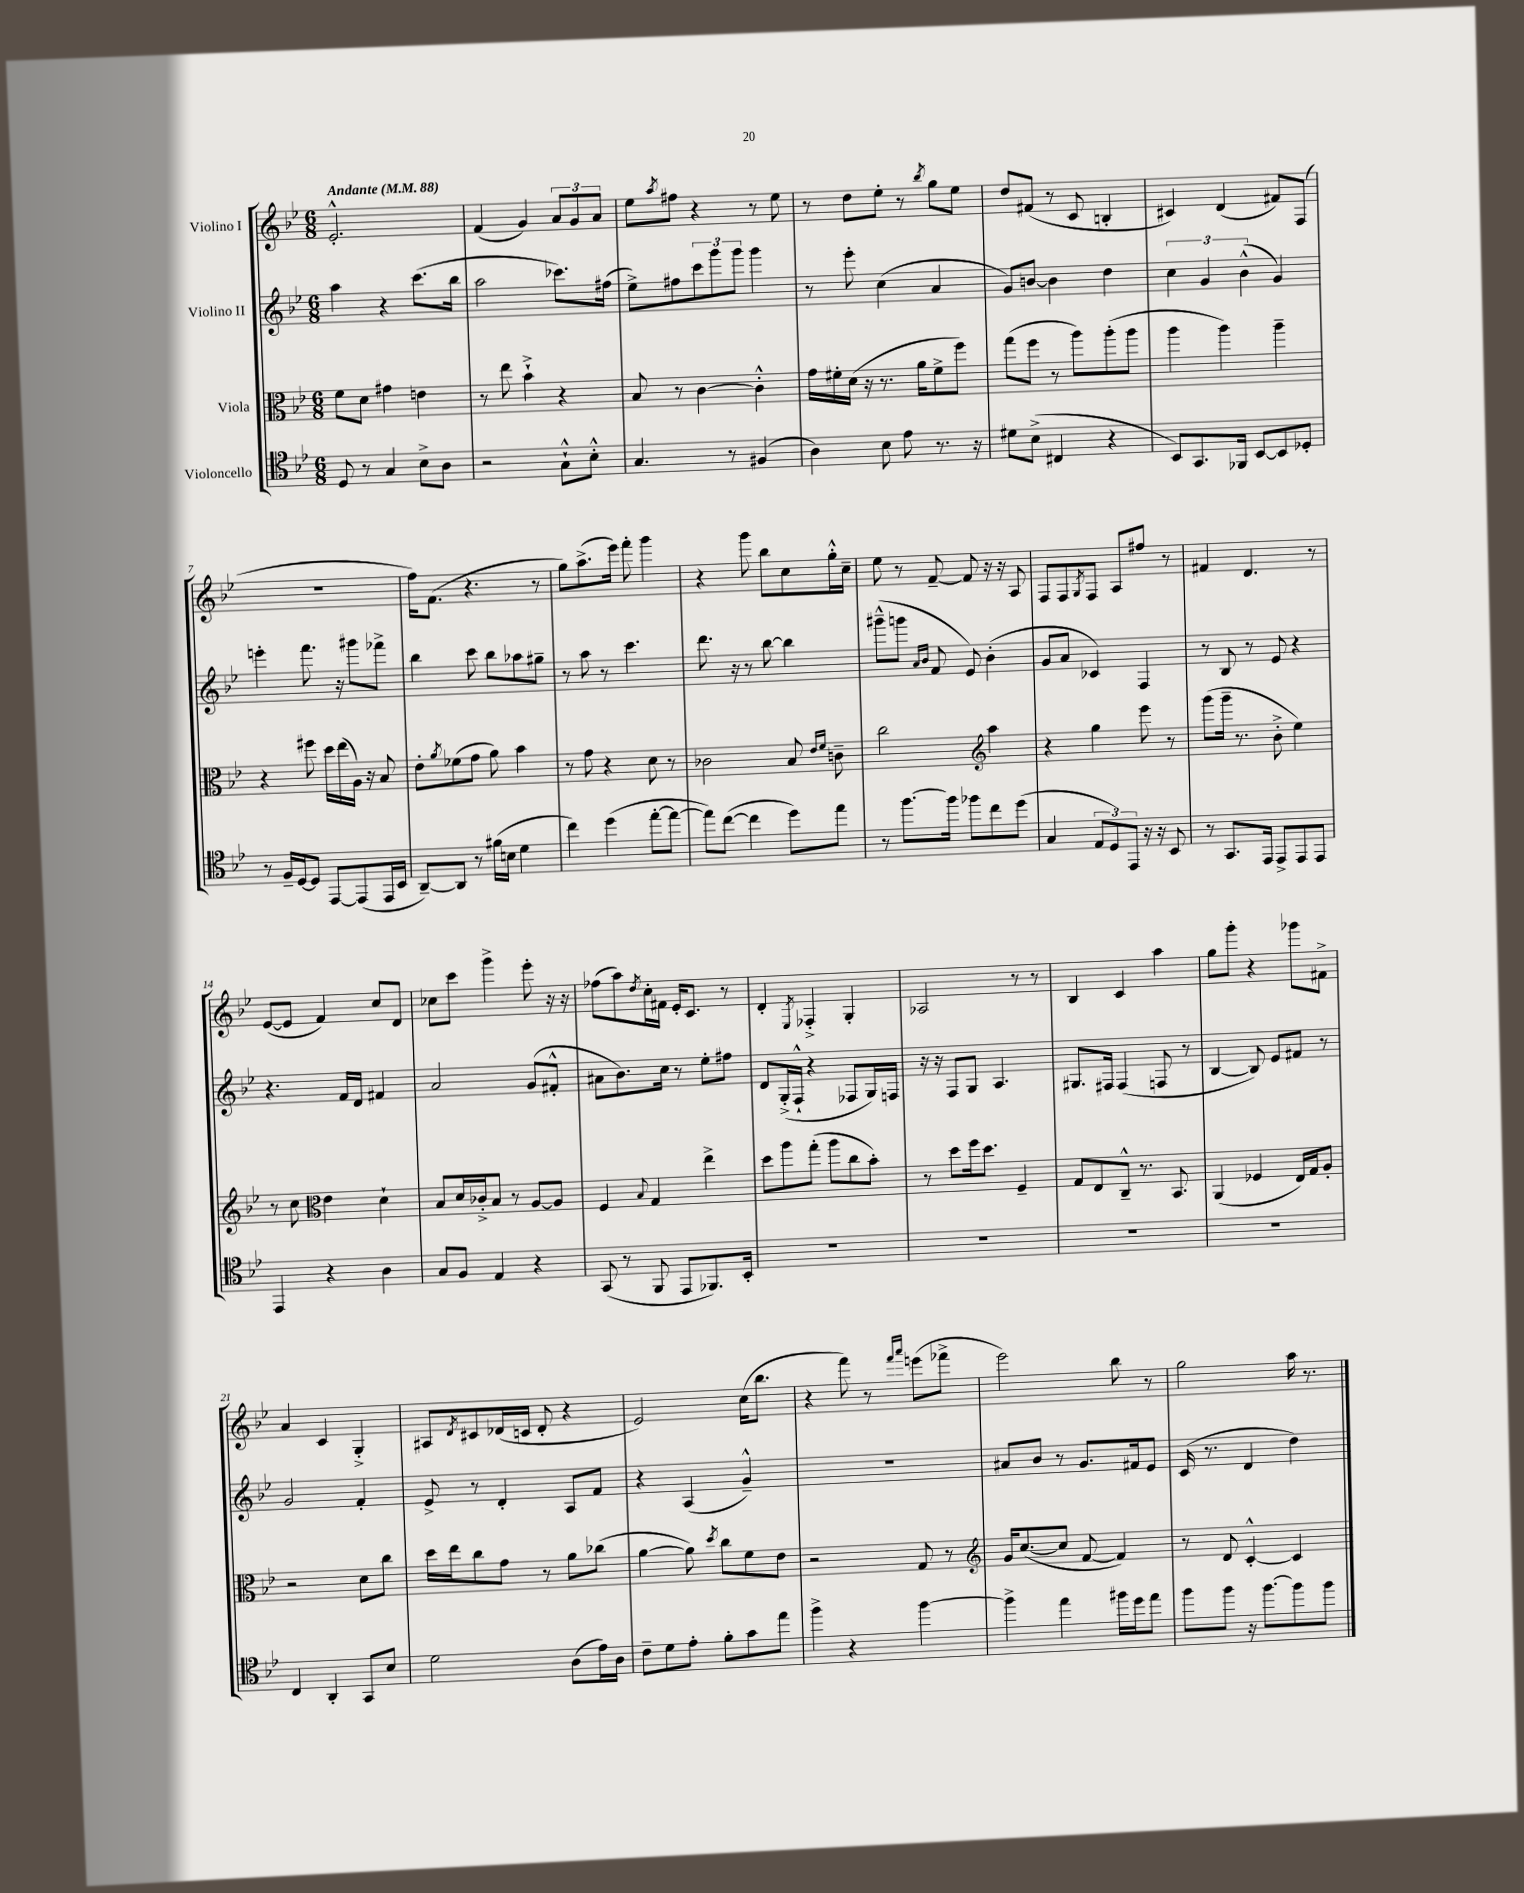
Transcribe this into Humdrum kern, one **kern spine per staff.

**kern	**kern	**kern	**kern
*part4	*part3	*part2	*part1
*staff4	*staff3	*staff2	*staff1
*I"Violoncello	*I"Viola	*I"Violino II	*I"Violino I
*clefC4	*clefC3	*clefG2	*clefG2
*k[b-e-]	*k[b-e-]	*k[b-e-]	*k[b-e-]
*M6/8	*M6/8	*M6/8	*M6/8
*MM88	*MM88	*MM88	*MM88
=1	=1	=1	=1
!	!	!	!LO:TX:a:B:t=Andante
8D/	8f\L	4aa\	2.e-'^^/
8r	8d\J	.	.
4G/	4g#X\	4r	.
8B-^\L	4en\	(8.ccc\L	.
8A\J	.	.	.
.	.	16bb-\Jk	.
=2	=2	=2	=2
2r	8r	2aa\	(4f/
.	8ee-\	.	.
.	4b-`^\	.	4g/)
8G`^^\L	4r	8.ccc-X\L)	12a/L
.	.	.	12g/
8B-'^^\J	.	.	.
.	.	.	12a/J
.	.	(16ff#X\Jk	.
=3	=3	=3	=3
4.G/	8B-/	8ee-^\L)	8ee-\L
.	.	.	8qaa/
.	8r	8ff#X\	8ff#X\J
.	[4c\	12ccc\	4r
.	.	12ggg\	.
8r	.	.	.
.	.	12ggg\J	.
(4F#X/	4c'^^\]	4ggg\	8r
.	.	.	8ee-\
=4	=4	=4	=4
4A\)	16g\LL	8r	8r
.	16f#X'\	.	.
.	(16d\JJ	8eee-'\	8dd\L
.	16r	.	.
8B-\	8.r	(4cc\	8ee-'\J
8e-\	.	.	8r
.	16a\KL	.	.
.	.	.	8qbb-/
8.r	8f#^\	4a/	8gg\L
.	8ff\J)	.	8ee-\J
16r	.	.	.
=5	=5	=5	=5
8d#X\L	(8gg\L	8g/L)	8dd/L
(8B-^\J	8ff\J	[8bn/J	(8f#X/J
4C#X/	8r	4b\]	8r
.	8aa\L)	.	8c/
4r	(8aa'\	4dd\	4Bn'/
.	8aa\J	.	.
=6	=6	=6	=6
8BB-/L)	4aa\	6cc\	4c#X/)
8.GG/	.	.	.
.	.	6g/	.
.	4aa\)	.	(4d/
16FF-X/Jk	.	.	.
.	.	(6b-^^\	.
[8BB-/L	.	.	.
8BB-/]	4aa~\	4g/)	8f#X/L)
8D-X'/J	.	.	(8F/J
!!LO:LB:g=z
=7	=7	=7	=7
8r	4r	4eeen'\	2.r
16F~/LL	.	.	.
[16D/J	.	.	.
8D/J]	8ff#X\	8.fff\	.
[8EE-/L	16dd\LL	.	.
.	(16ee-\	16r	.
(8EE-/]	16A\JJ)	8ggg#X\L	.
.	16r	.	.
16EE-/L	8B-/	8fff-X^\J	.
16BB-/JJ	.	.	.
=8	=8	=8	=8
[8AA~/L)	8e-'\L	4bb-\	16ff\KL)
.	.	.	(8.f\J
.	8qa/	.	.
8AA/J]	(8f-X\	.	.
8r	8g\J	8ccc\	4.r
(16f#X\LL	8a\)	8bb-\L	.
16Bn\JJ	.	.	.
4d\	4b-\	8aa-X\	.
.	.	8gg#X~\J	8r
=9	=9	=9	=9
4cc\)	8r	8r	8gg\L)
.	8g\	8aa\	(8.aa^\
(4dd\	4r	8r	.
.	.	.	16eee-\Jk)
.	.	4.ccc\	8fff'\
[8ee-'\L	8d\	.	4ggg\
8ee-\J_	8r	.	.
=10	=10	=10	=10
8ee-\L])	2c-X\	8.ddd\	4r
([8cc\J	.	.	.
.	.	16r	.
4cc\]	.	8r	8ggg\
.	.	[8bb-\	8bb-\L
8dd\L)	8B-/	4bb-\]	8cc\
.	16qqe-/LL	.	.
.	16qqf/JJ	.	.
8ee-\J	8cn~\	.	16gg'^^\L
.	.	.	16cc~\JJ
=11	=11	=11	=11
8r	2cc\	(8ggg#X~^^\L	8ee-\
[8.ff\L	.	8gggn\J	8r
.	.	16qqa/LL	.
.	.	16qqb-/JJ	.
.	.	8f/	[8f~/
16ff\Jk]	.	.	.
8ff-X\L	.	8e-/)	8f/]
*	*clefG2	*	*
8cc\	4aa\	(4b-'\	16r
.	.	.	16r
(8dd\J	.	.	8A/
=12	=12	=12	=12
4G/	4r	8g/L	8F/L
.	.	8a/J	8F/
.	.	.	8qG/
12E-/L	4gg\	4c-X/)	8F/J
12D/)	.	.	.
.	.	.	8A/L
12EE-/J	.	.	.
16r	8eee-\	4F/	8ff#X/J
16r	.	.	.
8BB-/	8r	.	8r
=13	=13	=13	=13
8r	(8ggg\L	8r	4f#X/
8.GG/L	16ggg~\Jk	8B-/	.
.	8.r	.	.
.	.	8r	4.d/
16EE-/Jk	.	.	.
8EE-^/L	8b-'^\	8e-/	.
8EE-/	4ee-\)	4r	.
8EE-/J	.	.	8r
!!LO:LB:g=z
=14	=14	=14	=14
4EE-/	8r	4.r	([8e-/L
.	8cc\	.	8e-/J]
*	*clefC3	*	*
4r	4e-\	.	4f/)
.	.	16f/LL	.
.	.	16d/JJ	.
4A\	4d`\	4f#X/	8cc/L
.	.	.	8d/J
=15	=15	=15	=15
8G/L	8B-/L	2a/	8cc-X\L
8F/J	16d/L	.	8ccc\J
.	16c-X'^/J	.	.
4E-/	8B-/J	.	4ggg^\
.	8r	.	.
4r	[8A/L	(8g/L	8eee-'\
.	8A/J]	8f#X'^^/J	16r
.	.	.	16r
=16	=16	=16	=16
(8GG/	4F/	8a#X\L	(8ff-X\L
8r	.	8.b-\)	8aa\)
.	8qqB-/	.	8qdd/
8FF/	4G/	.	16cc'\L
.	.	16cc\Jk	16f#X\JJ
8EE-/L	.	8r	16e-'/KL
.	.	.	8.c/J
8.FF-X/)	4ee-^\	8ee-'\L	.
.	.	8ff#X\J	8r
16BB-'/Jk	.	.	.
=17	=17	=17	=17
2.r	8dd\L	8d/L	4d'/
.	8aa\	(16G'^/L	.
.	.	16F`^^/JJ	.
.	.	.	8qE-/
.	(8gg'\J	4r	4F-X'^/
.	8aa\L	.	.
.	8cc\	8F-X/L	4G'/
.	8b-'\J)	16G/L)	.
.	.	16Fn/JJ	.
=18	=18	=18	=18
2.r	8r	16r	2A-X/
.	.	16r	.
.	8dd\L	8F/L	.
.	16ff\k	8G/J	.
.	8.dd\J	.	.
.	.	4.A/	.
.	4F~/	.	8r
.	.	.	8r
=19	=19	=19	=19
2.r	8G/L	8.G#X/L	4B-/
.	8E-/	.	.
.	.	16F#X/Jk	.
.	8C~^^/J	(4F#/	4c/
.	8.r	.	.
.	.	8Fn/	4aa\
.	8.BB-/	.	.
.	.	8r	.
=20	=20	=20	=20
2.r	(4AA/	[4B-/	8gg\L
.	.	.	8ggg'\J
.	4F-X/	8B-/])	4r
.	.	8e-/L	.
.	16E-/LL)	8f#X/J	8ggg-X\L
.	16G/J	.	.
.	8A'/J	8r	8f#X^\J
!!LO:LB:g=z
=21	=21	=21	=21
4C/	2r	2g/	4a/
4AA'/	.	.	4c/
8GG/L	8d\L	4f'/	4G'^/
8B-/J	8cc\J	.	.
=22	=22	=22	=22
2d\	16dd\LL	8e-^/	8A#X/L
.	16ee-\J	.	.
.	.	.	8qd/
.	8cc\	8r	8c#X/
.	8g\J	4d'/	(16d-X/L
.	.	.	16cn/JJ
.	8r	.	8d-'/
(8A\L	8a\L	8A/L	4r
16e-\L)	(8cc-X\J	8f/J	.
16A\JJ	.	.	.
=23	=23	=23	=23
8c~\L	[4a\	4r	2e-/)
8d\	.	.	.
8e-'\J	8a\])	(4A/	.
.	8qdd/	.	.
8f'\L	8cc\L	.	.
8g\	8f\	4g~^^/)	(16cc\KL
.	.	.	8.bb-\J
8ee-\J	8e-\J	.	.
=24	=24	=24	=24
4ff^\	2r	2.r	4r
4r	.	.	8fff\)
.	.	.	8r
.	.	.	16qqfff/LL
.	.	.	16qqaaa/JJ
[4ff\	8G/	.	(8eeen\L
.	8r	.	8fff-X^\J
=25	=25	=25	=25
*	*clefG2	*	*
4ff^\]	16g/KL	8a#X/L	2eee-\)
.	([8.cc/	.	.
.	.	8b-/J	.
4ee-\	8cc/J]	8r	.
.	[8f/	8.g/L	.
16ff#X\LL	4f/])	.	8bb-\
16dd\J	.	16f#X/k	.
8ee-\J	.	8e-/J	8r
=26	=26	=26	=26
8ff\L	8r	(16c/	2gg\
.	.	8.r	.
8ff\J	8d/	.	.
16r	[4c'^^/	4d/	.
[8.ff\L	.	.	.
8ff\]	4c/]	4dd\)	16aa\
.	.	.	8.r
8ff\J	.	.	.
==	==	==	==
*-	*-	*-	*-
